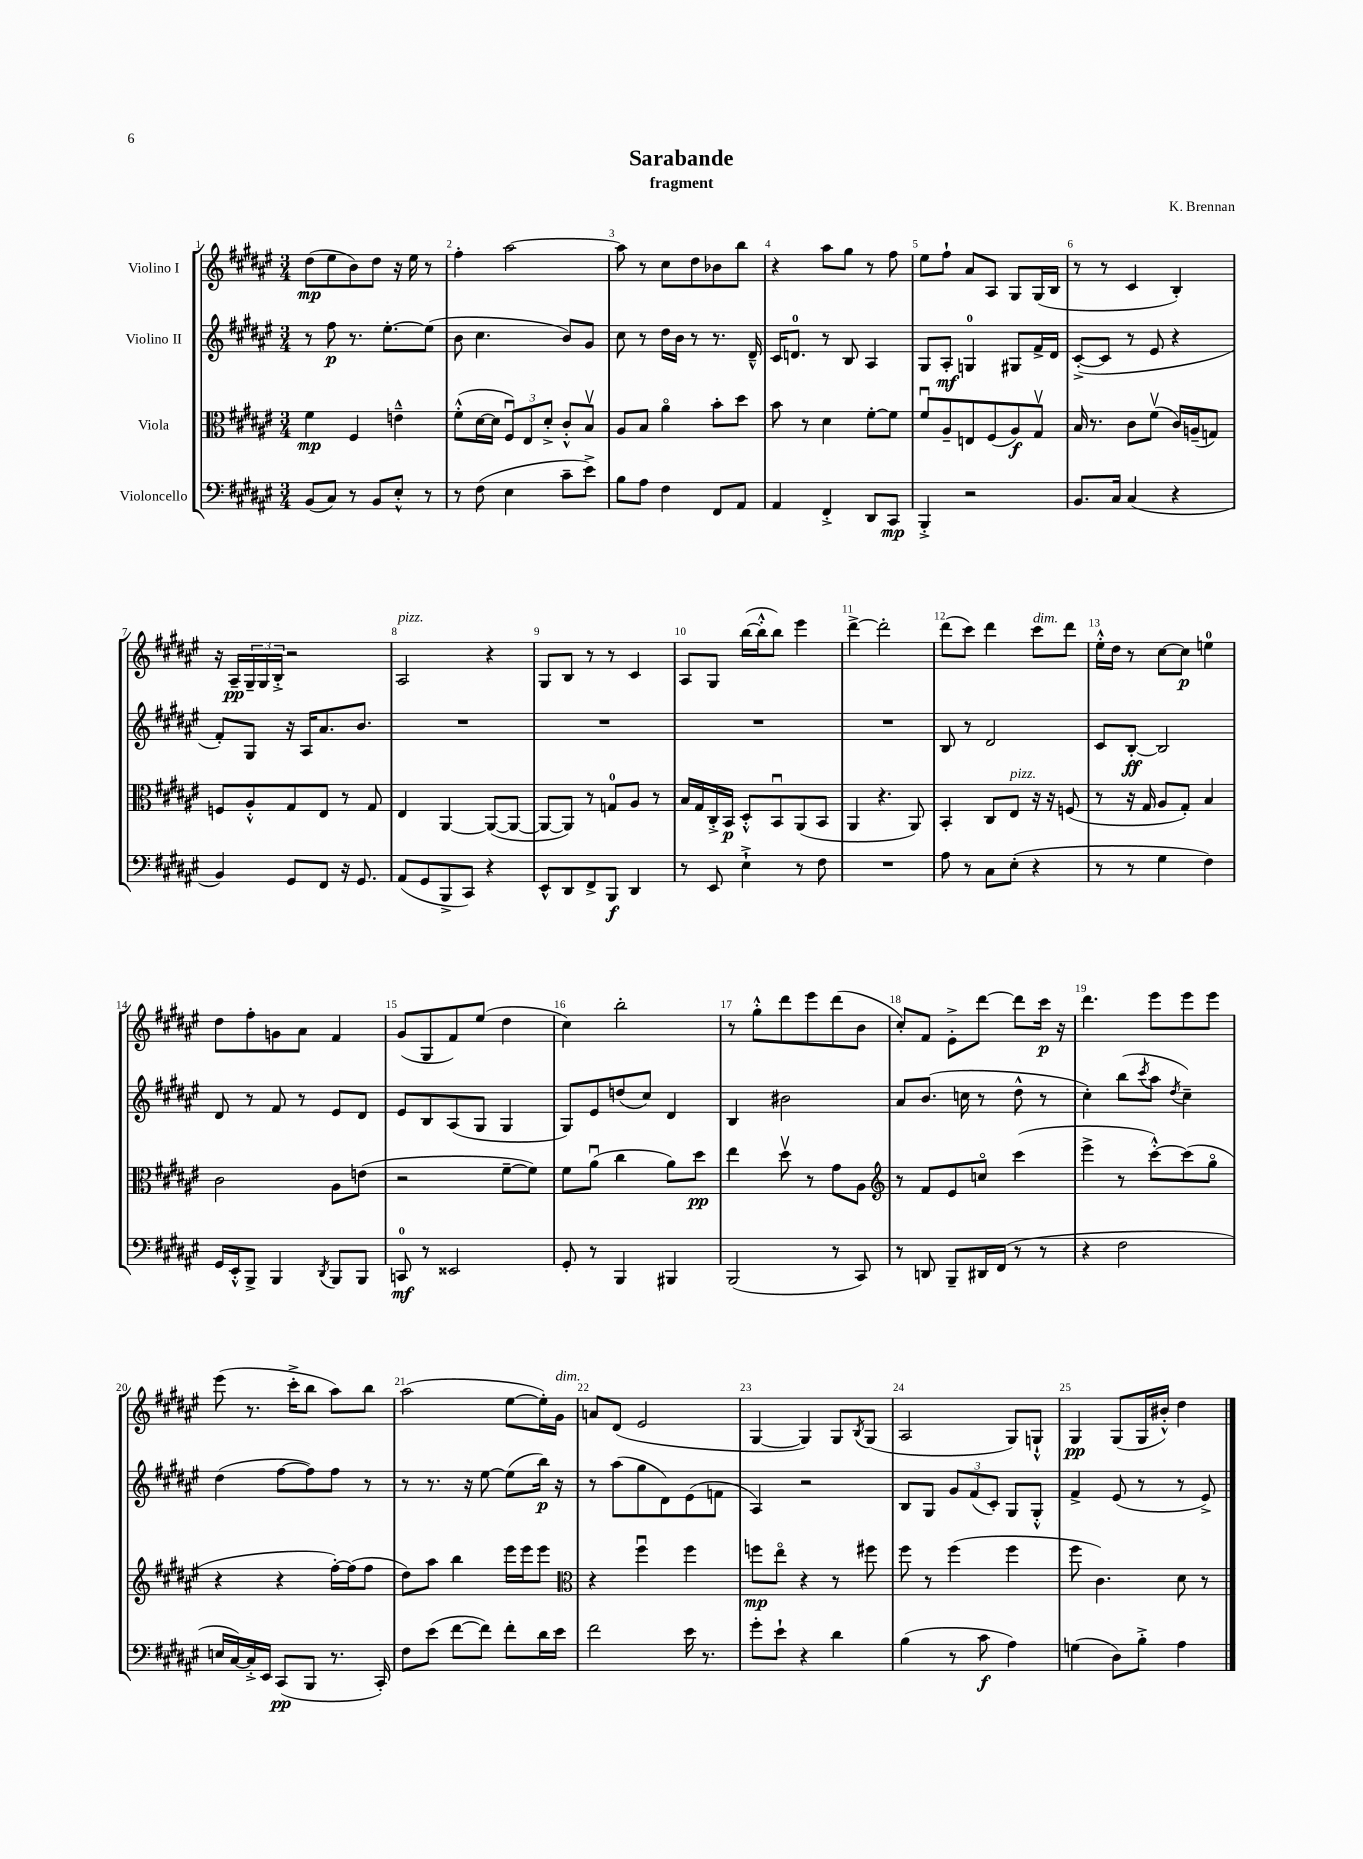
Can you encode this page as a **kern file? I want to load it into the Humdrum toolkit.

**kern	**kern	**kern	**kern
*staff4	*staff3	*staff2	*staff1
*clefF4	*clefC3	*clefG2	*clefG2
*k[f#c#g#d#a#e#]	*k[f#c#g#d#a#e#]	*k[f#c#g#d#a#e#]	*k[f#c#g#d#a#e#]
*M3/4	*M3/4	*M3/4	*M3/4
(8BB	4f#	8r	(8dd#
8C#)	.	8ff#	8ee#
8r	4F#	8.r	8b)
8BB	.	.	8dd#
.	.	[8.ee#'	.
8E#'^^	4e~^^	.	16r
.	.	.	16ee#
8r	.	(8ee#]	8r
=	=	=	=
8r	(8f#'^^	8b	4ff#'
(8F#	[16d#	4.cc#	.
.	16d#]	.	.
4E#	12F#u)	.	[2aa#
.	12E#	.	.
.	12d#'^	.	.
8c#~	8c#'^^	8b)	.
8e#^)	8Bv	8g#	.
=	=	=	=
8B	8A#	8cc#	8aa#]
8A#	8B	8r	8r
4F#	4a#o	16dd#	8cc#
.	.	16b	.
.	.	8r	8dd#
8FF#	8b'	8.r	8b-
8AA#	8dd#	.	8bb
.	.	16d#~^^	.
=	=	=	=
4AA#	8b	16c#	4r
.	.	8.d	.
.	8r	.	.
4FF#'^	4d#	8r	8aa#
.	.	8B	8gg#
8DD#	[8f#'	4A#	8r
8CC#	8f#]	.	8ff#
=	=	=	=
4BBB'^	8f#u	8G#	8ee#
.	8A#~	8A#'	8ff#`
2r	8E	4G	8a#
.	(8F#	.	8A#
.	8A#)	8G#	8G#
.	8G#v	16f#^	(16G#
.	.	16d#	16B
=	=	=	=
8.BB	16B	([8c#'^	8r
.	8.r	.	.
.	.	8c#]	8r
16C#	.	.	.
(4C#	8c#	8r	4c#
.	(8f#v	8e#	.
4r	16c#)	4r	4B')
.	(16A~	.	.
.	8G)	.	.
=	=	=	=
4BB)	8F	8f#')	16r
.	.	.	16A#~
.	8A#'^^	8G#	24G#~
.	.	.	24G#
.	.	.	24B'^
8GG#	8G#	16r	2r
.	.	16A#	.
8FF#	8E#	8.a#	.
16r	8r	.	.
8.GG#	.	8.b	.
.	8G#	.	.
=	=	=	=
(8AA#	4E#	2.r	2A#
8GG#	.	.	.
8BBB^	[4AA#	.	.
8CC#)	.	.	.
4r	(8AA#_	.	4r
.	8AA#_	.	.
=	=	=	=
8EE#^^	8AA#_	2.r	8G#
8DD#	8AA#])	.	8B
8FF#^	8r	.	8r
8BBB	8G	.	8r
4DD#	8A#	.	4c#
.	8r	.	.
=	=	=	=
8r	16B	2.r	8A#
.	16G#	.	.
8EE#	16C#'^	.	8G#
.	16BB	.	.
4E#`^	8D#'^^	.	([16bb
.	.	.	16bb'^^]
.	8BBu	.	8bb)
8r	(8AA#	.	4eee#
8F#	8BB	.	.
=	=	=	=
2.r	4AA#	2.r	[4ddd#^
.	4.r	.	2ddd#']
.	8AA#)	.	.
=	=	=	=
8A#	4BB'	8B	(8ddd#
8r	.	8r	8ccc#)
8C#	8C#	2d#	4ddd#
(8E#'	8E#	.	.
4r	16r	.	8ccc#
.	16r	.	.
.	(8F	.	8ddd#
=	=	=	=
8r	8r	8c#	16ee#'^^
.	.	.	16dd#
8r	16r	[8B'	8r
.	16G#	.	.
4G#	8A#	2B]	[8cc#
.	8G#')	.	8cc#]
4F#)	4B	.	4ee
=	=	=	=
16GG#	2c#	8d#	8dd#
16EE#'^^	.	.	.
8BBB^	.	8r	8ff#'
4BBB	.	8f#	8g
.	.	8r	8a#
8qDD#	.	.	.
8BBB	8A#	8e#	4f#
8BBB	(8e	8d#	.
=	=	=	=
8CC	2r	8e#	(8g#
8r	.	8B	8G#
2EE##	.	(8A#	8f#)
.	.	8G#	(8ee#
.	[8f#~	4G#	4dd#
.	8f#])	.	.
=	=	=	=
8GG#'	8f#	8G#)	4cc#)
8r	(8a#u	8e#	.
4BBB	4cc#	(8dd	2bb'
.	.	8cc#)	.
4BBB#	8a#)	4d#	.
.	8dd#	.	.
=	=	=	=
(2BBB	4ee#	4B	8r
.	.	.	8gg#'^^
.	8dd#v	2b#	8ddd#
.	8r	.	8eee#
8r	8g#	.	(8ddd#
8CC#)	8A#	.	8b
=	=	=	=
*	*clefG2	*	*
8r	8r	8a#	8cc#')
8DD	8f#	(8.b	8f#
8BBB~	8e#	.	8e#'^
.	.	16cc	.
16DD#	8cco	8r	[8ddd#
(16FF#	.	.	.
8r	(4ccc#	8dd#^^	8ddd#]
8r	.	8r	16ccc#
.	.	.	16r
=	=	=	=
4r	4eee#^	4cc#')	4.ddd#
2F#	8r	(8bb	.
.	.	8qccc#	.
.	[8ccc#'^^)	8aa#	8eee#
.	.	8qdd#	.
.	(8ccc#]	4cc#~)	8eee#
.	8gg#o	.	8eee#
=	=	=	=
16E	4r	(4dd#	(8eee#
[16C#)	.	.	.
16C#'^]	.	.	8.r
16EE#	.	.	.
(8CC#	4r	[8ff#	.
.	.	.	16ccc#'^
8BBB	.	8ff#])	8bb
8.r	[16ff#')	8ff#	8aa#)
.	(16ff#]	.	.
.	8ff#	8r	8bb
16CC#')	.	.	.
=	=	=	=
8F#	8dd#)	8r	(2aa#
(8e#	8aa#	8.r	.
[8f#	4bb	.	.
.	.	16r	.
8f#])	.	[8ee#	.
8f#'	16eee#	(8ee#]	[8ee#
.	16eee#	.	.
16d#	8eee#	16bb)	16ee#'])
16e#	.	16r	16g#
=	=	=	=
*	*clefC3	*	*
2f#	4r	8r	8a
.	.	(8aa#	(8d#
.	4ff#u	8gg#	2e#
.	.	8d#)	.
16e#	4ff#	(8e#	.
8.r	.	.	.
.	.	8f	.
=	=	=	=
8g#'	8ff	4A#)	[4G#
8e#`	8ee#o	.	.
4r	4r	2r	4G#])
4d#	8r	.	8G#
.	.	.	8qB
.	8ff#	.	(8G#
=	=	=	=
(4B	8ff#	8B	2A#
.	8r	8G#	.
8r	(4ff#	12g#	.
.	.	(12f#	.
8c#	.	.	.
.	.	12c#')	.
4A#)	4ff#	8G#	8G#)
.	.	8G#'^^	8G`^^
=	=	=	=
(4G	8ff#	4f#^	4G#
.	4.c#)	.	.
8D#)	.	(8e#	(8G#
8B'^	.	8r	16G#
.	.	.	16b#'^^)
4A#	8d#	8r	4dd#
.	8r	8e#^)	.
==	==	==	==
*-	*-	*-	*-
